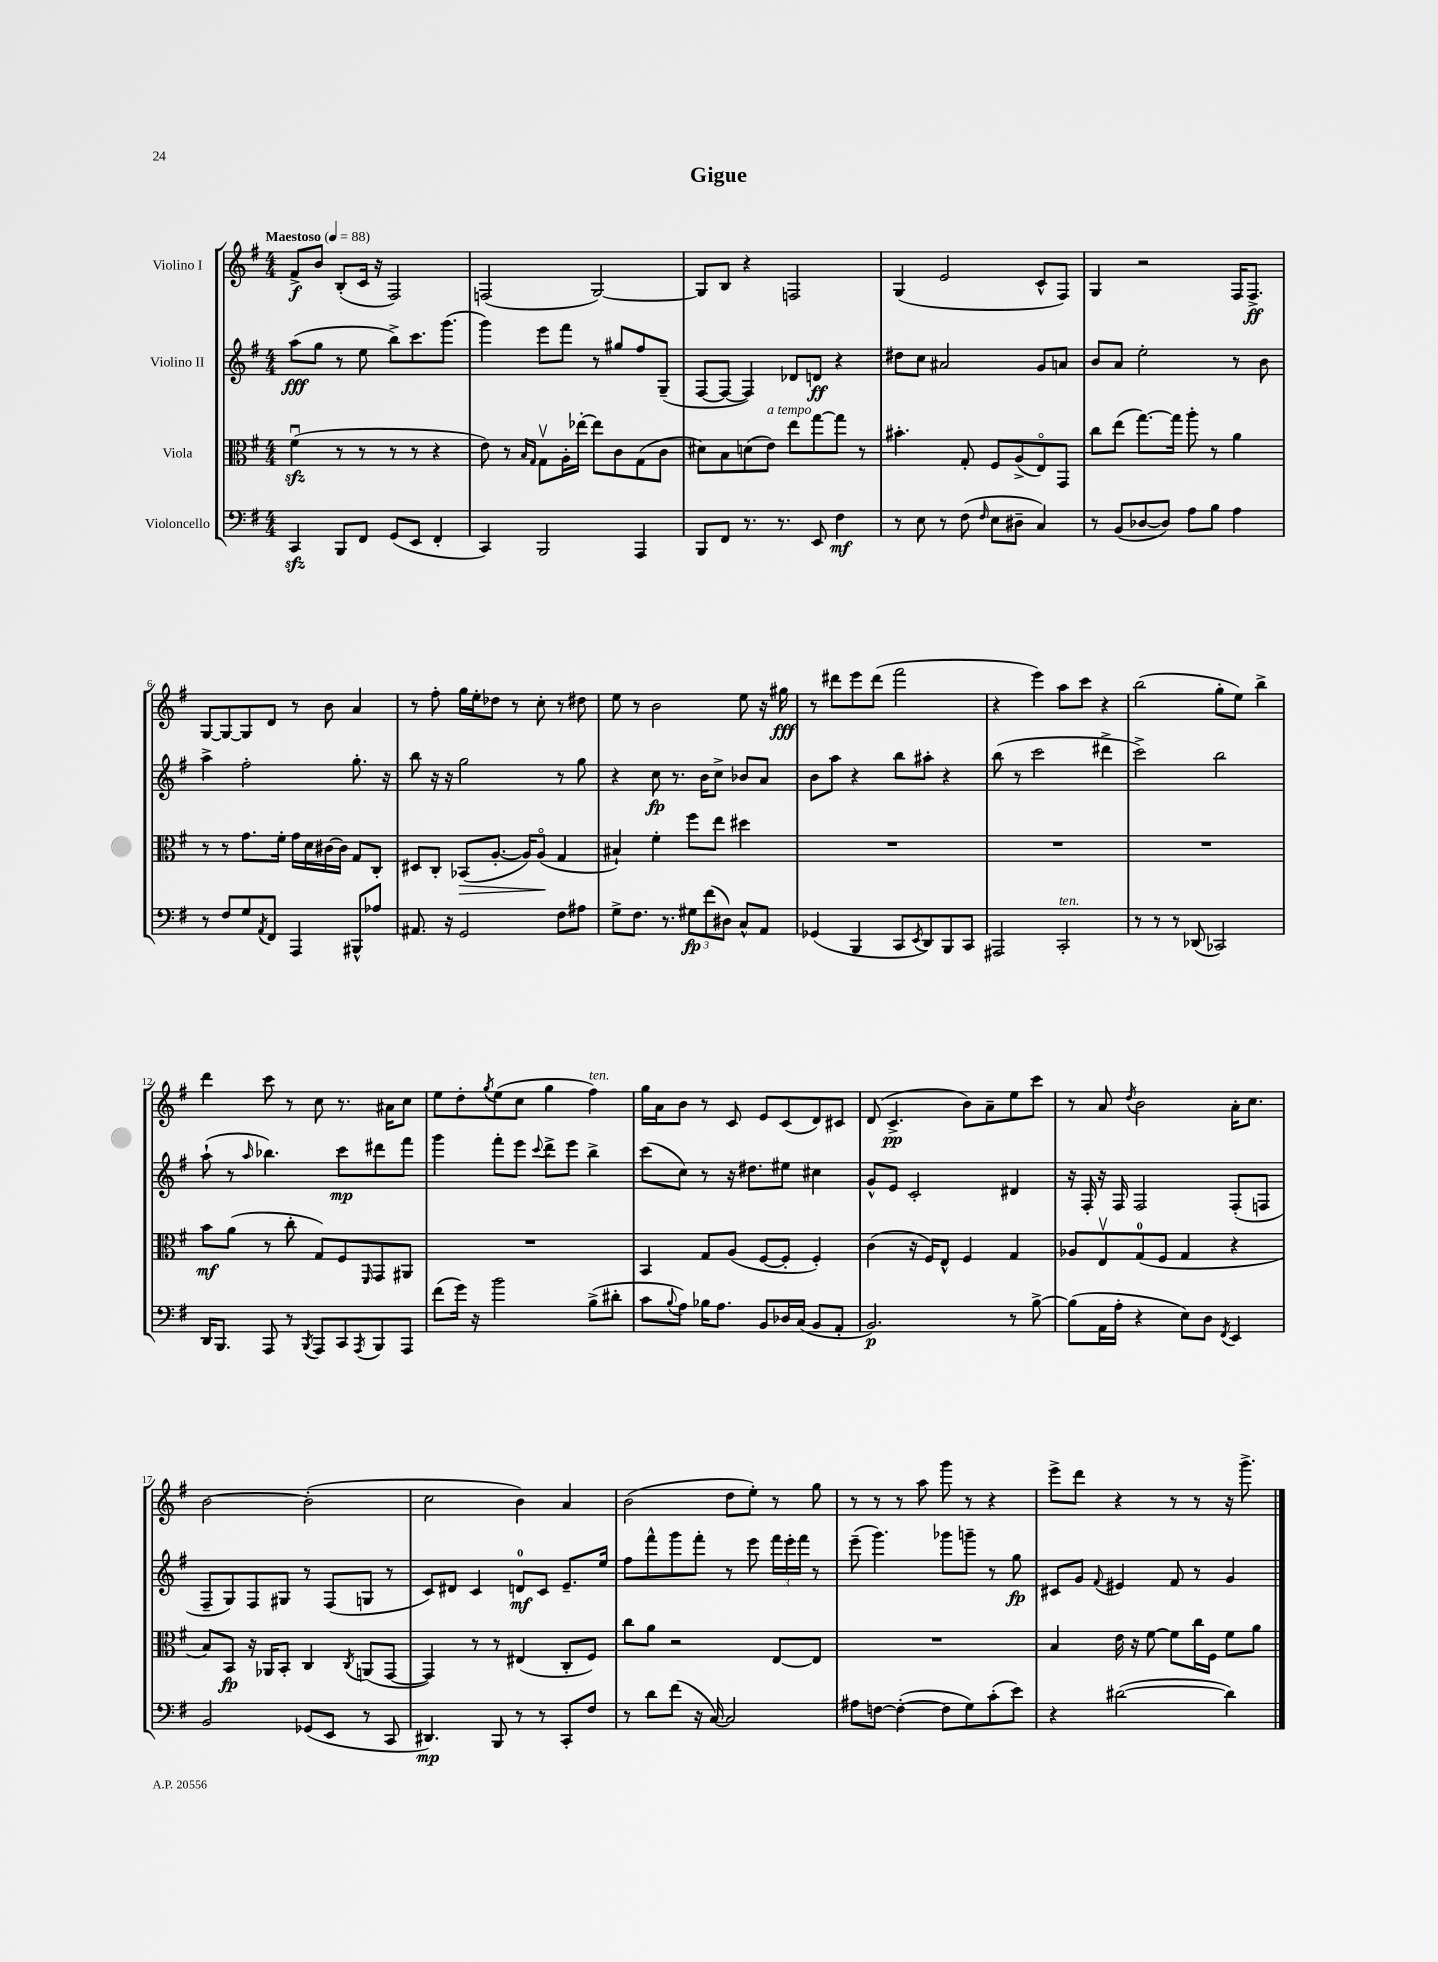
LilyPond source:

\header { title = "Gigue" }
<<
\new StaffGroup <<
\new Staff = "s0" \with { instrumentName = "Violino I" } {
    \clef treble \key g \major \numericTimeSignature \time 4/4 \tempo "Maestoso" 4 = 88
    fis'8->\f b'8 b8-.( c'16 r16 fis2) |
    f2( g2~) |
    g8 b8 r4 f2 |
    g4( e'2 c'8-^ fis8) |
    g4 r2 fis16 fis8.->\ff |
    g8~ g8~ g8 d'8 r8 b'8 a'4 |
    r8 fis''8-. g''16 e''16-. des''8 r8 c''8-. r8 dis''8 |
    e''8 r8 b'2 e''8 r16 gis''16\fff |
    r8 dis'''8 e'''8 dis'''8( fis'''2 |
    r4 e'''4) a''8 c'''8 r4 |
    b''2( g''8-. e''8) b''4-> |
    d'''4 c'''8 r8 c''8 r8. ais'16 c''8 |
    e''8 d''8-. \acciaccatura { g''8 } e''8( c''8 g''4 fis''4^\markup { \italic "ten." }) |
    g''16 a'16 b'8 r8 c'8 e'8 c'8( d'8) cis'8 |
    d'8( c'4.->\pp b'8) a'8-- e''8 c'''8 |
    r8 a'8 \acciaccatura { d''8 } b'2 a'16-. c''8. |
    b'2~ b'2-.( |
    c''2 b'4) a'4 |
    b'2( d''8 e''8-.) r8 g''8 |
    r8 r8 r8 a''8 g'''8 r8 r4 |
    e'''8-> d'''8 r4 r8 r8 r16 g'''8.-> \bar "|." |
}
\new Staff = "s1" \with { instrumentName = "Violino II" } {
    \clef treble \key g \major \numericTimeSignature \time 4/4
    a''8\fff( g''8 r8 e''8 b''8->) c'''8. g'''8.( |
    g'''4) e'''8 fis'''8 r8 gis''8 fis''8 g8--( |
    fis8~ fis8~ fis4) des'8 d'8\ff r4 |
    dis''8 c''8 ais'2 g'8 a'8 |
    b'8 a'8 e''2-. r8 b'8 |
    a''4-> fis''2-. g''8.-. r16 |
    b''8 r16 r16 g''2 r8 g''8 |
    r4 c''8\fp r8. b'16 c''8-> bes'8 a'8 |
    b'8 a''8 r4 b''8 ais''8-. r4 |
    b''8( r8 c'''2 dis'''4-> |
    c'''2->) b''2 |
    a''8-!( r8 \grace { a''16 } bes''4.) c'''8\mp dis'''8 fis'''8 |
    g'''4 fis'''8-. e'''8 \appoggiatura { c'''8 } d'''8-> e'''8 b''4-> |
    c'''8( c''8) r8 r16 dis''8. eis''8 cis''4 |
    g'8-^ e'8 c'2-. dis'4 |
    r16 fis16-. r16 fis16 fis2 fis8-.( f8 |
    fis8-- g8) fis8 gis8 r8 fis8( g8 r8 |
    c'8) dis'8 c'4 d'8-0\mf c'8 e'8.-- e''16 |
    fis''8 fis'''8-^ g'''8 fis'''8-. r8 e'''8 \tuplet 3/2 { fis'''16 e'''16-. fis'''16 } r8 |
    e'''8--( g'''4.) ges'''8 g'''8-- r8 g''8\fp |
    cis'8 g'8 \appoggiatura { fis'8 } eis'4 fis'8 r8 g'4 \bar "|." |
}
\new Staff = "s2" \with { instrumentName = "Viola" } {
    \clef alto \key g \major \numericTimeSignature \time 4/4
    fis'4\downbow\sfz( r8 r8 r8 r8 r4 |
    e'8) r8 \grace { b16 g16 } g8\upbow a16-. ees''16~-. ees''8 c'8 g8( c'8 |
    dis'8) b8 d'8( e'8^\markup { \italic "a tempo" }) e''8 g''8~ g''8 r8 |
    bis'4.-. g8-. fis8 a8->( e8\flageolet) g,8 |
    c''8 e''8( g''8.~) g''16 a''8-. r8 a'4 |
    r8 r8 g'8. fis'16-. g'16 d'16 cis'16~ cis'16 g8 c8-. |
    dis8 c8-. bes,8\>( a8.~-. a16) a8\flageolet\!( g4 |
    bis4-!) fis'4-. fis''8 e''8 dis''4 |
    R1 |
    R1 |
    R1 |
    b'8\mf a'8( r8 c''8-. g8) fis8 \grace { fis,16 } g,8 ais,8 |
    R1 |
    b,4 g8 a8( fis8~ fis8-. fis4-.) |
    c'4( r16 fis16) e8-^ fis4 g4 |
    aes8 e8\upbow g8-0( fis8 g4 r4 |
    b8) b,8\fp r16 aes,16 b,8-. c4 \acciaccatura { c8 } a,8( g,8~ |
    g,4) r8 r8 eis4( c8-. fis8) |
    c''8 a'8 r2 e8~ e8 |
    R1 |
    b4 e'16 r16 fis'8~ fis'8 c''16 fis16 fis'8 a'8 \bar "|." |
}
\new Staff = "s3" \with { instrumentName = "Violoncello" } {
    \clef bass \key g \major \numericTimeSignature \time 4/4
    c,4\sfz b,,8 fis,8 g,8( e,8 fis,4-. |
    c,4) b,,2 a,,4 |
    b,,8 fis,8 r8. r8. e,8 fis4\mf |
    r8 e8 r8 fis8( \grace { fis16 } e8 dis8-- c4) |
    r8 b,8( des8~ des8) a8 b8 a4 |
    r8 fis8 g8 \acciaccatura { a,8 } fis,8 a,,4 bis,,8-^ aes8 |
    ais,8. r16 g,2 fis8 ais8 |
    g8-> fis8. r8. \tuplet 3/2 { gis8\fp fis'8( dis8) } c8-^ a,8 |
    ges,4( b,,4 c,8 \acciaccatura { e,8 } d,8) b,,8 c,8 |
    ais,,2 c,2-.^\markup { \italic "ten." } |
    r8 r8 r8 des,8( ces,2) |
    d,16 b,,8. a,,8 r8 \acciaccatura { b,,8 } a,,8 c,8 \acciaccatura { a,,8 } b,,8 a,,8 |
    fis'8( g'16) r16 b'2 b8->( dis'8-. |
    c'8 \appoggiatura { b8 } a8) bes16 a8. b,8 des16 c16( b,8 a,8-. |
    b,2.\p) r8 b8~-> |
    b8( a,16 a16-. r4 e8) d8 \acciaccatura { fis,8 } e,4 |
    b,2 ges,8( e,8 r8 c,8 |
    dis,4.\mp) b,,8 r8 r8 c,8-. fis8 |
    r8 d'8 fis'8( r16 c16~) c2 |
    ais8 f8~ f4~-.( f8 g8) c'8-.( e'8) |
    r4 dis'2~( dis'4) \bar "|." |
}
>>
>>
